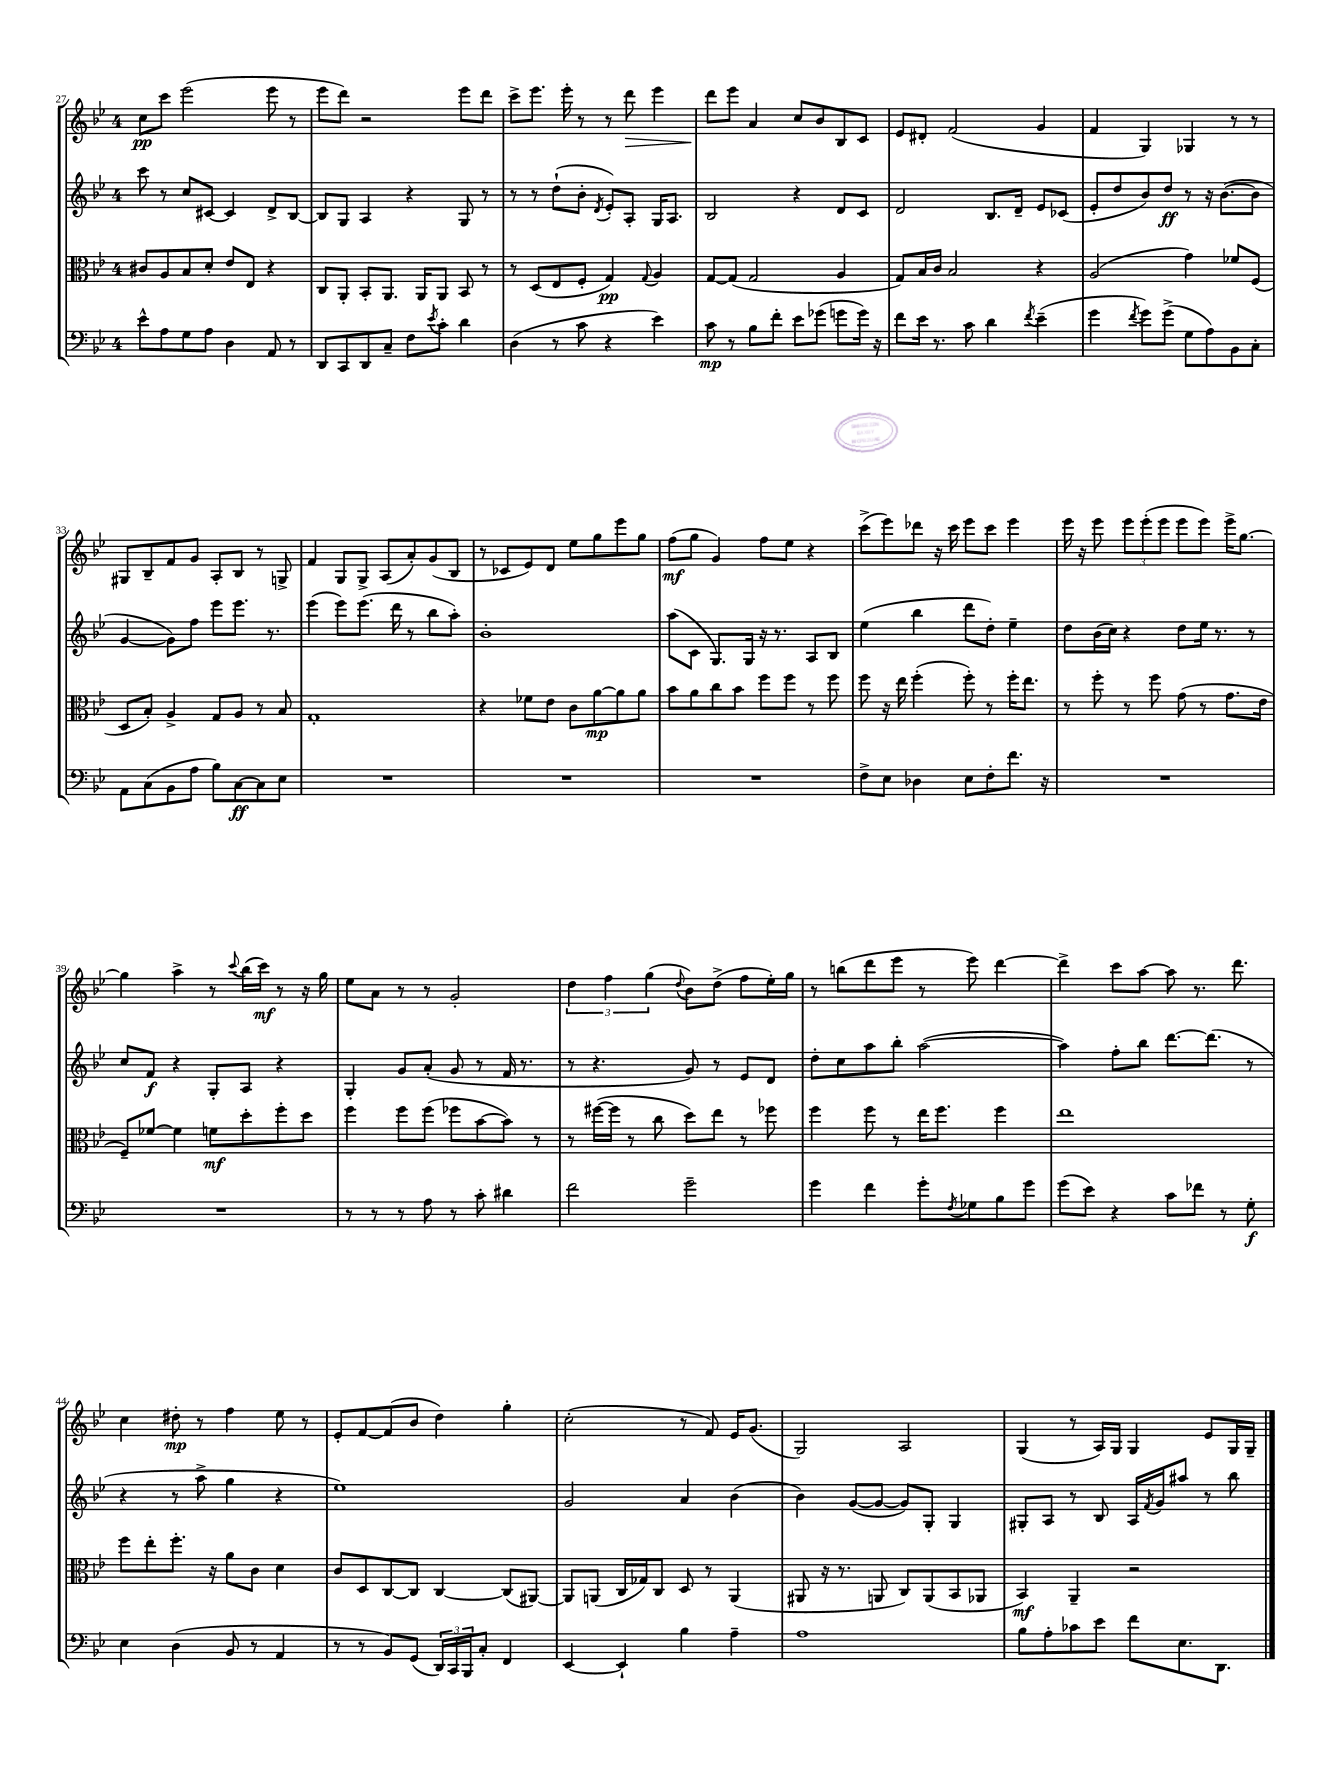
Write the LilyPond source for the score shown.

<<
\new StaffGroup <<
\new Staff = "s0" {
    \clef treble \key bes \major \once \override Staff.TimeSignature.style = #'single-digit \time 4/4
    c''8\pp c'''8 ees'''2( ees'''8 r8 |
    ees'''8 d'''8) r2 ees'''8 d'''8 |
    c'''8-> ees'''8. ees'''16-. r8 r8 d'''8\> ees'''4 |
    d'''8\! ees'''8 a'4 c''8 bes'8 bes8 c'8 |
    ees'8 dis'8-. f'2( g'4 |
    f'4 g4) ges4 r8 r8 |
    gis8 bes8-- f'8 g'8 a8-. bes8 r8 g8-> |
    f'4 g8 g8-> a8( a'8-.) g'8( bes8 |
    r8 ces'8 ees'8) d'8 ees''8 g''8 ees'''8 g''8 |
    f''8\mf( g''8 g'4) f''8 ees''8 r4 |
    c'''8->( ees'''8) des'''8 r16 c'''16 ees'''8 c'''8 ees'''4 |
    ees'''16 r16 ees'''8 \tuplet 3/2 { ees'''8 ees'''8-.( ees'''8 } ees'''8 ees'''8) ees'''16-> g''8.~ |
    g''4 a''4-> r8 \appoggiatura { c'''8 } bes''16( c'''16\mf) r8 r16 g''16 |
    ees''8 a'8 r8 r8 g'2-. |
    \tuplet 3/2 { d''4 f''4 g''4( } \appoggiatura { d''8 } bes'8) d''8->( f''8 ees''16-.) g''16 |
    r8 b''8( d'''8 ees'''8 r8 ees'''8) d'''4~ |
    d'''4-> c'''8 a''8~ a''8 r8. d'''8. |
    c''4 dis''8-.\mp r8 f''4 ees''8 r8 |
    ees'8-. f'8~ f'8( bes'8 d''4) g''4-. |
    c''2-.( r8 f'8) ees'16 g'8.( |
    g2) a2 |
    g4( r8 a16) g16 g4 ees'8 g16 g16-- \bar "|." |
}
\new Staff = "s1" {
    \clef treble \key bes \major \once \override Staff.TimeSignature.style = #'single-digit \time 4/4
    c'''8 r8 c''8 cis'8~ cis'4 d'8-> bes8~ |
    bes8 g8 a4 r4 g8 r8 |
    r8 r8 d''8-!( bes'8-. \acciaccatura { d'8 } ees'8-.) a8-. g16 a8. |
    bes2 r4 d'8 c'8 |
    d'2 bes8. d'16-- ees'8 ces'8( |
    ees'8-. d''8 bes'8) d''8\ff r8 r16 bes'8.~( bes'8 |
    g'4~ g'8) f''8 ees'''8 ees'''8. r8. |
    ees'''4( ees'''8) ees'''8.( d'''16 r8 bes''8 a''8-.) |
    bes'1-. |
    a''8( c'8 g8.) g16 r16 r8. a8 bes8 |
    ees''4( bes''4 d'''8 d''8-.) ees''4-- |
    d''8 bes'16( c''16) r4 d''8 ees''16 r8. r8 |
    c''8 f'8\f r4 g8-. a8 r4 |
    g4-. g'8 a'8-.( g'8 r8 f'16 r8. |
    r8 r4. g'8) r8 ees'8 d'8 |
    d''8-. c''8 a''8 bes''8-. a''2~( |
    a''4) f''8-. bes''8 d'''8.~ d'''8.( r8 |
    r4 r8 a''8-> g''4 r4 |
    ees''1) |
    g'2 a'4 bes'4( |
    bes'4) g'8~( g'8~ g'8) g8-. g4 |
    gis8-. a8 r8 bes8 a16 \acciaccatura { f'8 } g'16 ais''8 r8 bes''8 \bar "|." |
}
\new Staff = "s2" {
    \clef alto \key bes \major \once \override Staff.TimeSignature.style = #'single-digit \time 4/4
    cis'8 a8 bes8 d'8-. ees'8 ees8 r4 |
    c8 a,8-. bes,8-. a,8. a,16 a,8 bes,8 r8 |
    r8 d8( ees8 f8-. g4\pp) \appoggiatura { g8 } a4 |
    g8~ g8( g2 a4 |
    g8) bes16 c'16 bes2 r4 |
    a2( g'4) fes'8 f8( |
    d8 bes8-.) a4-> g8 a8 r8 bes8 |
    g1-. |
    r4 fes'8 ees'8 c'8 a'8~\mp a'8 a'8 |
    bes'8 a'8 c''8 bes'8 f''8 f''8 r8 f''8 |
    f''8 r16 ees''16 f''4-.( f''8-.) r8 f''16-. ees''8. |
    r8 f''8-. r8 f''8 g'8( r8 g'8. ees'16 |
    f8--) fes'8~ fes'4 f'8\mf d''8-. f''8-. d''8 |
    f''4 f''8 f''8( fes''8 bes'8~ bes'8) r8 |
    r8 fis''16~( fis''16 r8 c''8 d''8) ees''8 r8 fes''8 |
    f''4 f''8 r8 ees''16 f''8. f''4 |
    ees''1 |
    f''8 ees''8-. f''8.-. r16 a'8 c'8 d'4 |
    c'8 d8 c8~ c8 c4~ c8( ais,8~) |
    ais,8 a,8( c16 ges16) c8 d8 r8 a,4( |
    ais,8 r16 r8. a,8 c8) a,8( bes,8 aes,8 |
    bes,4\mf) a,4-- r2 \bar "|." |
}
\new Staff = "s3" {
    \clef bass \key bes \major \once \override Staff.TimeSignature.style = #'single-digit \time 4/4
    ees'8-^ a8 g8 a8 d4 a,8 r8 |
    d,8 c,8 d,8 c8-- f8 \acciaccatura { ees'8 } c'8-. d'4 |
    d4( r8 c'8 r4 ees'4) |
    c'8\mp r8 bes8 f'8-. ees'8 ges'8( g'8 g'16) r16 |
    f'8 ees'16 r8. c'8 d'4 \acciaccatura { f'8 } ees'4--( |
    g'4 \acciaccatura { f'8 } g'8) g'8->( g8 a8) bes,8 c8-. |
    a,8 c8( bes,8 a8 bes8) c8~\ff c8 ees8 |
    R1 |
    R1 |
    R1 |
    f8-> ees8 des4 ees8 f8-. f'8. r16 |
    R1 |
    R1 |
    r8 r8 r8 a8 r8 c'8-. dis'4 |
    f'2 g'2-- |
    g'4 f'4 g'8-. \acciaccatura { f8 } ges8 bes8 g'8 |
    g'8( ees'8) r4 c'8 fes'8 r8 g8-.\f |
    ees4 d4( bes,8 r8 a,4 |
    r8 r8 bes,8) g,8( \tuplet 3/2 { d,16) c,16 bes,,16 } c8-. f,4 |
    ees,4~ ees,4-! bes4 a4-- |
    a1 |
    bes8 a8-. ces'8 ees'8 f'8 ees8. d,8. \bar "|." |
}
>>
>>
\layout { \context { \Score currentBarNumber = #27 } }
